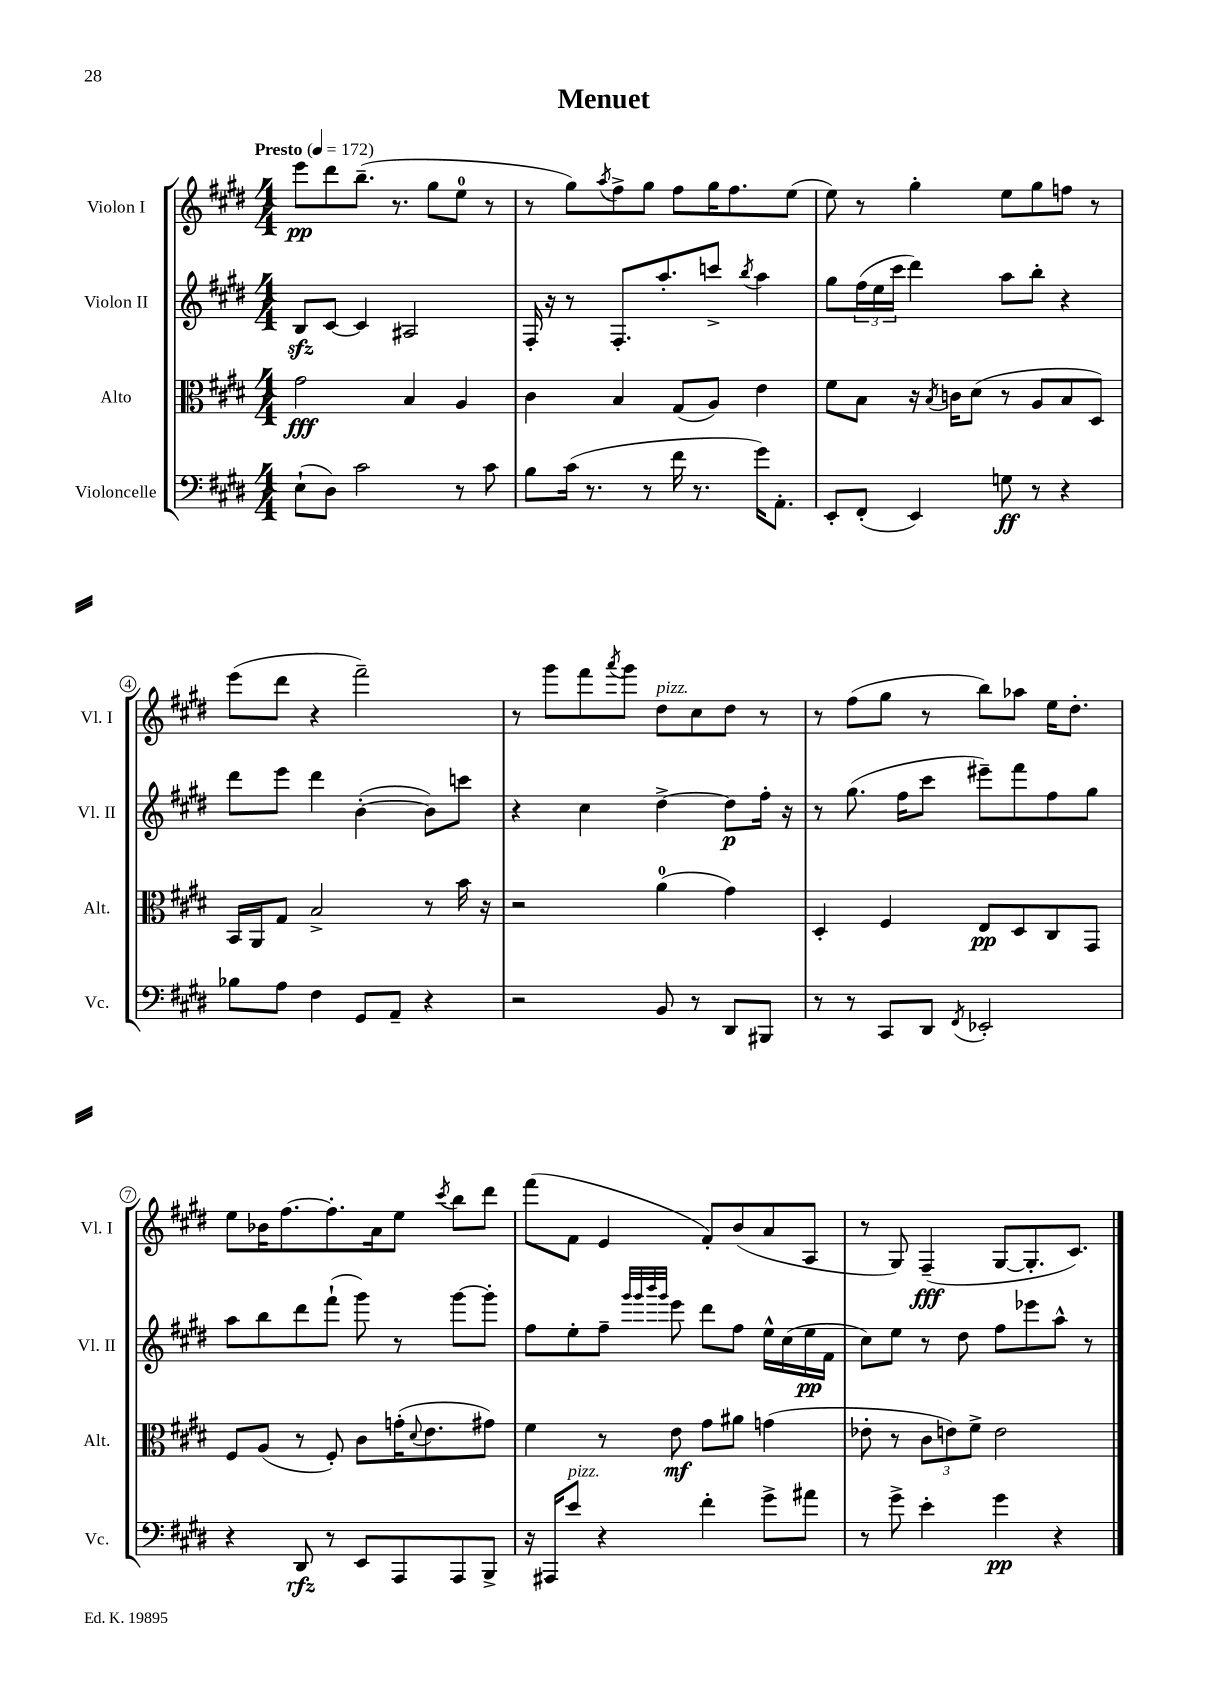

**kern	**dynam	**kern	**dynam	**kern	**dynam	**kern	**dynam
*part4	*part4	*part3	*part3	*part2	*part2	*part1	*part1
*staff4	*staff4	*staff3	*staff3	*staff2	*staff2	*staff1	*staff1
*I"Violoncelle	*	*I"Alto	*	*I"Violon II	*	*I"Violon I	*
*I'Vc.	*	*I'Alt.	*	*I'Vl. II	*	*I'Vl. I	*
*clefF4	*	*clefC3	*	*clefG2	*	*clefG2	*
*k[f#c#g#d#]	*	*k[f#c#g#d#]	*	*k[f#c#g#d#]	*	*k[f#c#g#d#]	*
*M4/4	*	*M4/4	*	*M4/4	*	*M4/4	*
*MM172	*	*MM172	*	*MM172	*	*MM172	*
=1	=1	=1	=1	=1	=1	=1	=1
!	!	!	!	!	!	!LO:TX:a:B:t=Presto	!
(8E`\L	.	2g#\	fff	8Bzz/L	.	8eee\L	pp
8D#\J)	.	.	.	[8c#/J	.	8ddd#\	.
2c#\	.	.	.	4c#/]	.	(8.bb~\J	.
.	.	.	.	.	.	8.r	.
.	.	4B/	.	2A#X/	.	.	.
.	.	.	.	.	.	8gg#\L	.
8r	.	4A/	.	.	.	8ee\J	.
8c#\	.	.	.	.	.	8r	.
=2	=2	=2	=2	=2	=2	=2	=2
8B\L	.	4c#\	.	16F#'/	.	8r	.
.	.	.	.	16r	.	.	.
(16c#\Jk	.	.	.	8r	.	8gg#\L)	.
8.r	.	.	.	.	.	.	.
.	.	.	.	.	.	8qaa/	.
.	.	4B/	.	8.F#'/L	.	8ff#^\	.
8r	.	.	.	.	.	8gg#\J	.
.	.	.	.	8.aa'/	.	.	.
16f#\	.	(8G#/L	.	.	.	8ff#\L	.
8.r	.	.	.	.	.	.	.
.	.	8A/J)	.	8cccn^/J	.	16gg#\K	.
.	.	.	.	.	.	8.ff#\	.
.	.	.	.	8qbb/	.	.	.
16g#\KL)	.	4e\	.	4aa\	.	.	.
8.AA'\J	.	.	.	.	.	.	.
.	.	.	.	.	.	(8ee\J	.
=3	=3	=3	=3	=3	=3	=3	=3
8EE'/L	.	8f#\L	.	8gg#\L	.	8ee\)	.
(8FF#'/J	.	8B\J	.	(24ff#\L	.	8r	.
.	.	.	.	24ee\	.	.	.
.	.	.	.	24ccc#\JJ	.	.	.
4EE/)	.	16r	.	4ddd#\)	.	4gg#'\	.
.	.	8qB/	.	.	.	.	.
.	.	16cn\KL	.	.	.	.	.
.	.	(8d#\J	.	.	.	.	.
8Gn\	ff	8r	.	8aa\L	.	8ee\L	.
8r	.	8A/L	.	8bb'\J	.	8gg#\	.
4r	.	8B/	.	4r	.	8ffn\J	.
.	.	8D#/J)	.	.	.	8r	.
!!LO:LB:g=z
=4	=4	=4	=4	=4	=4	=4	=4
8B-X\L	.	16BB/LL	.	8ddd#\L	.	(8eee\L	.
.	.	16AA/J	.	.	.	.	.
8A\J	.	8G#/J	.	8eee\J	.	8ddd#\J	.
4F#\	.	2B^/	.	4ddd#\	.	4r	.
8GG#/L	.	.	.	([4b'\	.	2fff#~\)	.
8AA~/J	.	.	.	.	.	.	.
4r	.	8r	.	8b\L])	.	.	.
.	.	16b\	.	8cccn\J	.	.	.
.	.	16r	.	.	.	.	.
=5	=5	=5	=5	=5	=5	=5	=5
2r	.	2r	.	4r	.	8r	.
.	.	.	.	.	.	8ggg#\L	.
.	.	.	.	4cc#\	.	8fff#\	.
.	.	.	.	.	.	8qaaa/	.
.	.	.	.	.	.	8ggg#\J	.
!	!	!	!	!	!	!LO:TX:a:i:t=pizz.	!
8BB/	.	(4a\	.	[4dd#^\	.	8dd#\L	.
8r	.	.	.	.	.	8cc#\	.
8DD#/L	.	4g#\)	.	8dd#\L]	p	8dd#\J	.
8BBB#X/J	.	.	.	16ff#'\Jk	.	8r	.
.	.	.	.	16r	.	.	.
=6	=6	=6	=6	=6	=6	=6	=6
8r	.	4D#'/	.	8r	.	8r	.
8r	.	.	.	(8.gg#\	.	(8ff#\L	.
8CC#/L	.	4F#/	.	.	.	8gg#\J	.
.	.	.	.	16ff#\KL	.	.	.
8DD#/J	.	.	.	8ccc#\J	.	8r	.
8qFF#/	.	.	.	.	.	.	.
2EE-X'/	.	8E/L	pp	8eee#X~\L)	.	8bb\L)	.
.	.	8D#/	.	8fff#\	.	8aa-X\J	.
.	.	8C#/	.	8ff#\	.	16ee\KL	.
.	.	.	.	.	.	8.dd#'\J	.
.	.	8GG#/J	.	8gg#\J	.	.	.
!!LO:LB:g=z
=7	=7	=7	=7	=7	=7	=7	=7
4r	.	8F#/L	.	8aa\L	.	8ee\L	.
.	.	(8A/J	.	8bb\	.	16b-X\K	.
.	.	.	.	.	.	[8.ff#\	.
8DD#/	rfz	8r	.	8ddd#\	.	.	.
8r	.	8F#'/)	.	(8fff#`\J	.	8.ff#'\]	.
8EE/L	.	8c#\L	.	8ggg#\)	.	.	.
.	.	.	.	.	.	16a\k	.
8AAA/	.	(16gn'\K	.	8r	.	8ee\J	.
.	.	8qqd#/	.	.	.	.	.
.	.	8.e\	.	.	.	.	.
.	.	.	.	.	.	8qccc#/	.
8AAA/	.	.	.	[8ggg#\L	.	8bb\L	.
8BBB^/J	.	8g#X\J)	.	8ggg#'\J]	.	8ddd#\J	.
=8	=8	=8	=8	=8	=8	=8	=8
16r	.	4f#\	.	8ff#\L	.	(8fff#\L	.
16AAA#X/KL	.	.	.	.	.	.	.
!LO:TX:a:i:t=pizz.	!	!	!	!	!	!	!
8e/J	.	.	.	8ee'\	.	8f#\J	.
4r	.	8r	.	8ff#~\J	.	4e/	.
.	.	.	.	32qqggg#/LLL	.	.	.
.	.	.	.	32qqggg#/	.	.	.
.	.	.	.	32qqbbb/	.	.	.
.	.	.	.	32qqggg#/JJJ	.	.	.
.	.	8e\	mf	8eee\	.	.	.
4f#'\	.	8g#\L	.	8ddd#\L	.	8f#'/L)	.
.	.	8a#X\J	.	8ff#\J	.	(8b/	.
8g#^\L	.	(4gn\	.	16ee^^\LL	.	8a/	.
.	.	.	.	(16cc#\	.	.	.
8a#X\J	.	.	.	16ee\	pp	8A/J	.
.	.	.	.	16f#\JJ	.	.	.
=9	=9	=9	=9	=9	=9	=9	=9
8r	.	8e-X'\	.	8cc#\L)	.	8r	.
8g#^\	.	8r	.	8ee\J	.	8G#/)	.
4e'\	.	12c#\L	.	8r	.	(4F#~/	fff
.	.	12en\)	.	.	.	.	.
.	.	.	.	8dd#\	.	.	.
.	.	12f#^\J	.	.	.	.	.
4g#\	pp	2e\	.	8ff#\L	.	[8G#/L	.
.	.	.	.	8eee-X\	.	8.G#'/]	.
4r	.	.	.	8aa^^\J	.	.	.
.	.	.	.	.	.	8.c#/J)	.
.	.	.	.	8r	.	.	.
==	==	==	==	==	==	==	==
*-	*-	*-	*-	*-	*-	*-	*-
